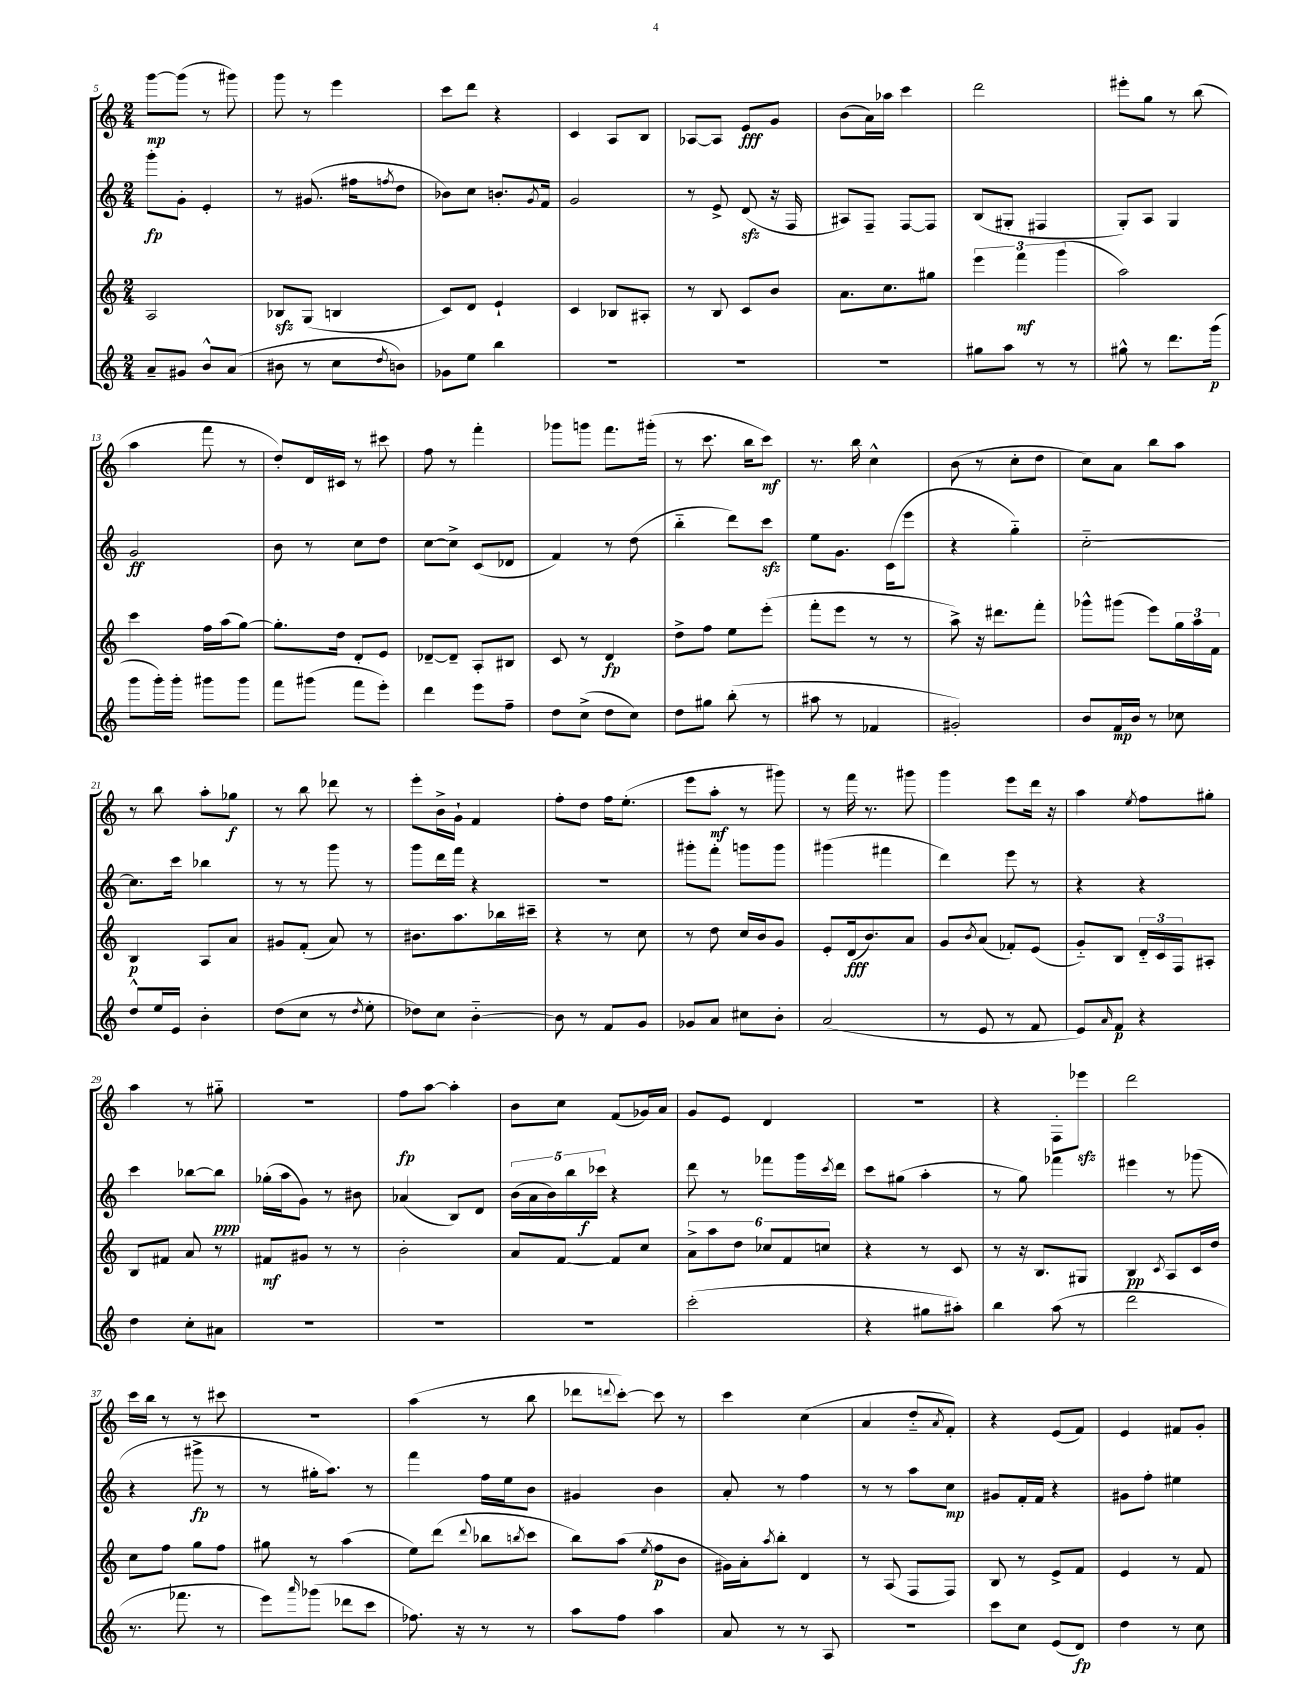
<<
\new StaffGroup <<
\new Staff = "s0" {
    \clef treble \key c \major \numericTimeSignature \time 2/4
    g'''8~\mp g'''8( r8 gis'''8) |
    g'''8 r8 e'''4 |
    c'''8 d'''8 r4 |
    c'4 a8 b8 |
    aes8~ aes8 e'8\fff g'8 |
    b'8( a'16) aes''16 c'''4 |
    d'''2 |
    eis'''8-. g''8 r8 b''8( |
    a''4 f'''8 r8 |
    d''8-.) d'16 cis'16 r8 cis'''8 |
    f''8 r8 f'''4-. |
    ges'''8 g'''8 f'''8. gis'''16-.( |
    r8 c'''8. b''16 c'''8\mf) |
    r8. b''16 c''4-^ |
    b'8( r8 c''8-. d''8 |
    c''8) a'8 b''8 a''8 |
    r8 b''8 a''8-. ges''8\f |
    r8 b''8 des'''8 r8 |
    e'''8-. b'16-> g'16-! f'4 |
    f''8-. d''8 f''16 e''8.-.( |
    e'''8 a''8-.\mf r8 gis'''8) |
    r8 f'''16 r8. gis'''8 |
    g'''4 e'''8 d'''16 r16 |
    a''4 \acciaccatura { e''8 } f''8 gis''8-. |
    a''4 r8 gis''8-_ |
    r2 |
    f''8\fp a''8~ a''4-. |
    b'8 c''8 f'8( ges'16) a'16 |
    g'8 e'8 d'4 |
    R2 |
    r4 f8-. ees'''8\sfz |
    d'''2 |
    c'''16 b''16 r8 r8 cis'''8 |
    R2 |
    a''4( r8 b''8 |
    des'''8 \appoggiatura { d'''8 } c'''8~-.) c'''8 r8 |
    c'''4 c''4( |
    a'4 d''8-_ \acciaccatura { a'8 } f'8-.) |
    r4 e'8( f'8) |
    e'4 fis'8 g'8-. \bar "|." |
}
\new Staff = "s1" {
    \clef treble \key c \major \numericTimeSignature \time 2/4
    g'''8-.\fp g'8-. e'4-. |
    r8 gis'8.( fis''16 \acciaccatura { f''8 } d''8 |
    bes'8) c''8 b'8.-. \acciaccatura { g'8 } f'16 |
    g'2 |
    r8 e'8-> d'8\sfz( r16 f16 |
    ais8) f8-- f8~ f8 |
    b8( gis8-. fis4 |
    g8-.) a8 g4 |
    g'2\ff |
    b'8 r8 c''8 d''8 |
    c''8~ c''8-> c'8( des'8 |
    f'4) r8 d''8( |
    b''4-_ d'''8) c'''8\sfz |
    e''8 g'8. c'16( e'''8 |
    r4 g''4-_) |
    c''2~-_ |
    c''8. c'''16 bes''4 |
    r8 r8 g'''8 r8 |
    g'''8 d'''16 f'''16 r4 |
    R2 |
    gis'''8-. f'''8-. g'''8 g'''8 |
    gis'''4( fis'''4 |
    d'''4) e'''8 r8 |
    r4 r4 |
    c'''4 bes''8~ bes''8\ppp |
    ges''16-.( a''16 g'8) r8 bis'8 |
    aes'4( b8) d'8 |
    \tuplet 5/4 { b'16( a'16 b'16) b''16 ces'''16\f } r4 |
    d'''8 r8 fes'''8 g'''16 \acciaccatura { c'''8 } d'''16 |
    c'''8 gis''8( a''4-. |
    r8 g''8) fes'''4 |
    eis'''4 r8 ges'''8( |
    r4 gis'''8->\fp r8 |
    r8 gis''16-. a''8.) r8 |
    f'''4 f''16 e''16 b'8 |
    gis'4 b'4 |
    a'8-. r8 f''4 |
    r8 r8 a''8 c''8\mp |
    gis'8 f'16-. f'16 r4 |
    gis'8 f''8-. eis''4 \bar "|." |
}
\new Staff = "s2" {
    \clef treble \key c \major \numericTimeSignature \time 2/4
    a2 |
    bes8\sfz g8( b4 |
    c'8) d'8 e'4-! |
    c'4 bes8 ais8-. |
    r8 b8 c'8 b'8 |
    a'8. c''8. gis''8 |
    \tuplet 3/2 { e'''4 f'''4\mf g'''4( } |
    a''2) |
    c'''4 f''16 a''16( g''8~) |
    g''8.-. d''16 d'8-. e'8 |
    des'8~-- des'8-- a8-. bis8 |
    c'8 r8 d'4\fp |
    d''8-> f''8 e''8 e'''8-.( |
    f'''8-. e'''8 r8 r8 |
    a''8->) r16 dis'''8. f'''8-. |
    ges'''8-^ gis'''8( e'''8) \tuplet 3/2 { g''16 a''16 f'16 } |
    b4\p a8 a'8 |
    gis'8 f'8-.( a'8) r8 |
    bis'8. a''8. bes''16 cis'''16-- |
    r4 r8 c''8 |
    r8 d''8 c''16 b'16 g'8 |
    e'8-. d'16\fff( b'8.) a'8 |
    g'8 \acciaccatura { b'8 } a'8( fes'8-.) e'8( |
    g'8-_) b8 \tuplet 3/2 { d'16-_ c'16 f16 } ais8-. |
    b8 fis'8 a'8 r8 |
    fis'8\mf gis'8 r8 r8 |
    b'2-. |
    a'8 f'8~ f'8 c''8 |
    \tuplet 6/4 { a'8-> a''8 d''8 ces''8 f'8 c''8 } |
    r4 r8 c'8 |
    r8 r16 b8. gis8 |
    b4\pp \acciaccatura { c'8 } a8 c'16 d''16 |
    c''8 f''8 g''8 f''8 |
    gis''8 r8 a''4( |
    e''8) d'''8( \appoggiatura { d'''8 } bes''8 \acciaccatura { b''8 } c'''8 |
    b''8) a''8( \acciaccatura { e''8 } f''8\p b'8 |
    gis'16) a'16-. \acciaccatura { a''8 } b''8-. d'4 |
    r8 a8( f8 f8) |
    b8 r8 e'8-> f'8 |
    e'4 r8 f'8 \bar "|." |
}
\new Staff = "s3" {
    \clef treble \key c \major \numericTimeSignature \time 2/4
    a'8-- gis'8 b'8-^ a'8( |
    bis'8 r8 c''8 \acciaccatura { d''8 } b'8) |
    ges'8 e''8 b''4 |
    R2 |
    R2 |
    R2 |
    gis''8 a''8 r8 r8 |
    gis''8-^ r8 d'''8. g'''16\p( |
    g'''8 g'''16-.) g'''16-. gis'''8 gis'''8 |
    f'''8 gis'''8( f'''8 e'''8-.) |
    d'''4 e'''8 f''8-- |
    d''8 c''8->( d''8 c''8) |
    d''8 gis''8 b''8-.( r8 |
    ais''8 r8 fes'4 |
    gis'2-.) |
    b'8 f'16\mp b'16 r8 ces''8 |
    d''8-^ e''16 e'16 b'4-. |
    d''8( c''8 r8 \acciaccatura { d''8 } e''8-. |
    des''8) c''8 b'4~-_ |
    b'8 r8 f'8 g'8 |
    ges'8 a'8 cis''8 b'8-. |
    a'2( |
    r8 e'8 r8 f'8 |
    e'8) \grace { a'16 } f'8\p r4 |
    d''4 c''8-. ais'8 |
    R2 |
    R2 |
    R2 |
    c'''2-.( |
    r4 gis''8 ais''8-.) |
    b''4 a''8( r8 |
    d'''2 |
    r8. fes'''8. r8 |
    e'''8) \grace { a'''16 } ges'''8( des'''8 c'''8 |
    fes''8.) r16 r8 r8 |
    a''8 f''8 a''4 |
    a'8 r8 r8 a8 |
    r2 |
    c'''8 c''8 e'8( d'8\fp) |
    d''4 r8 c''8 \bar "|." |
}
>>
>>
\layout { \context { \Score currentBarNumber = #5 } }
